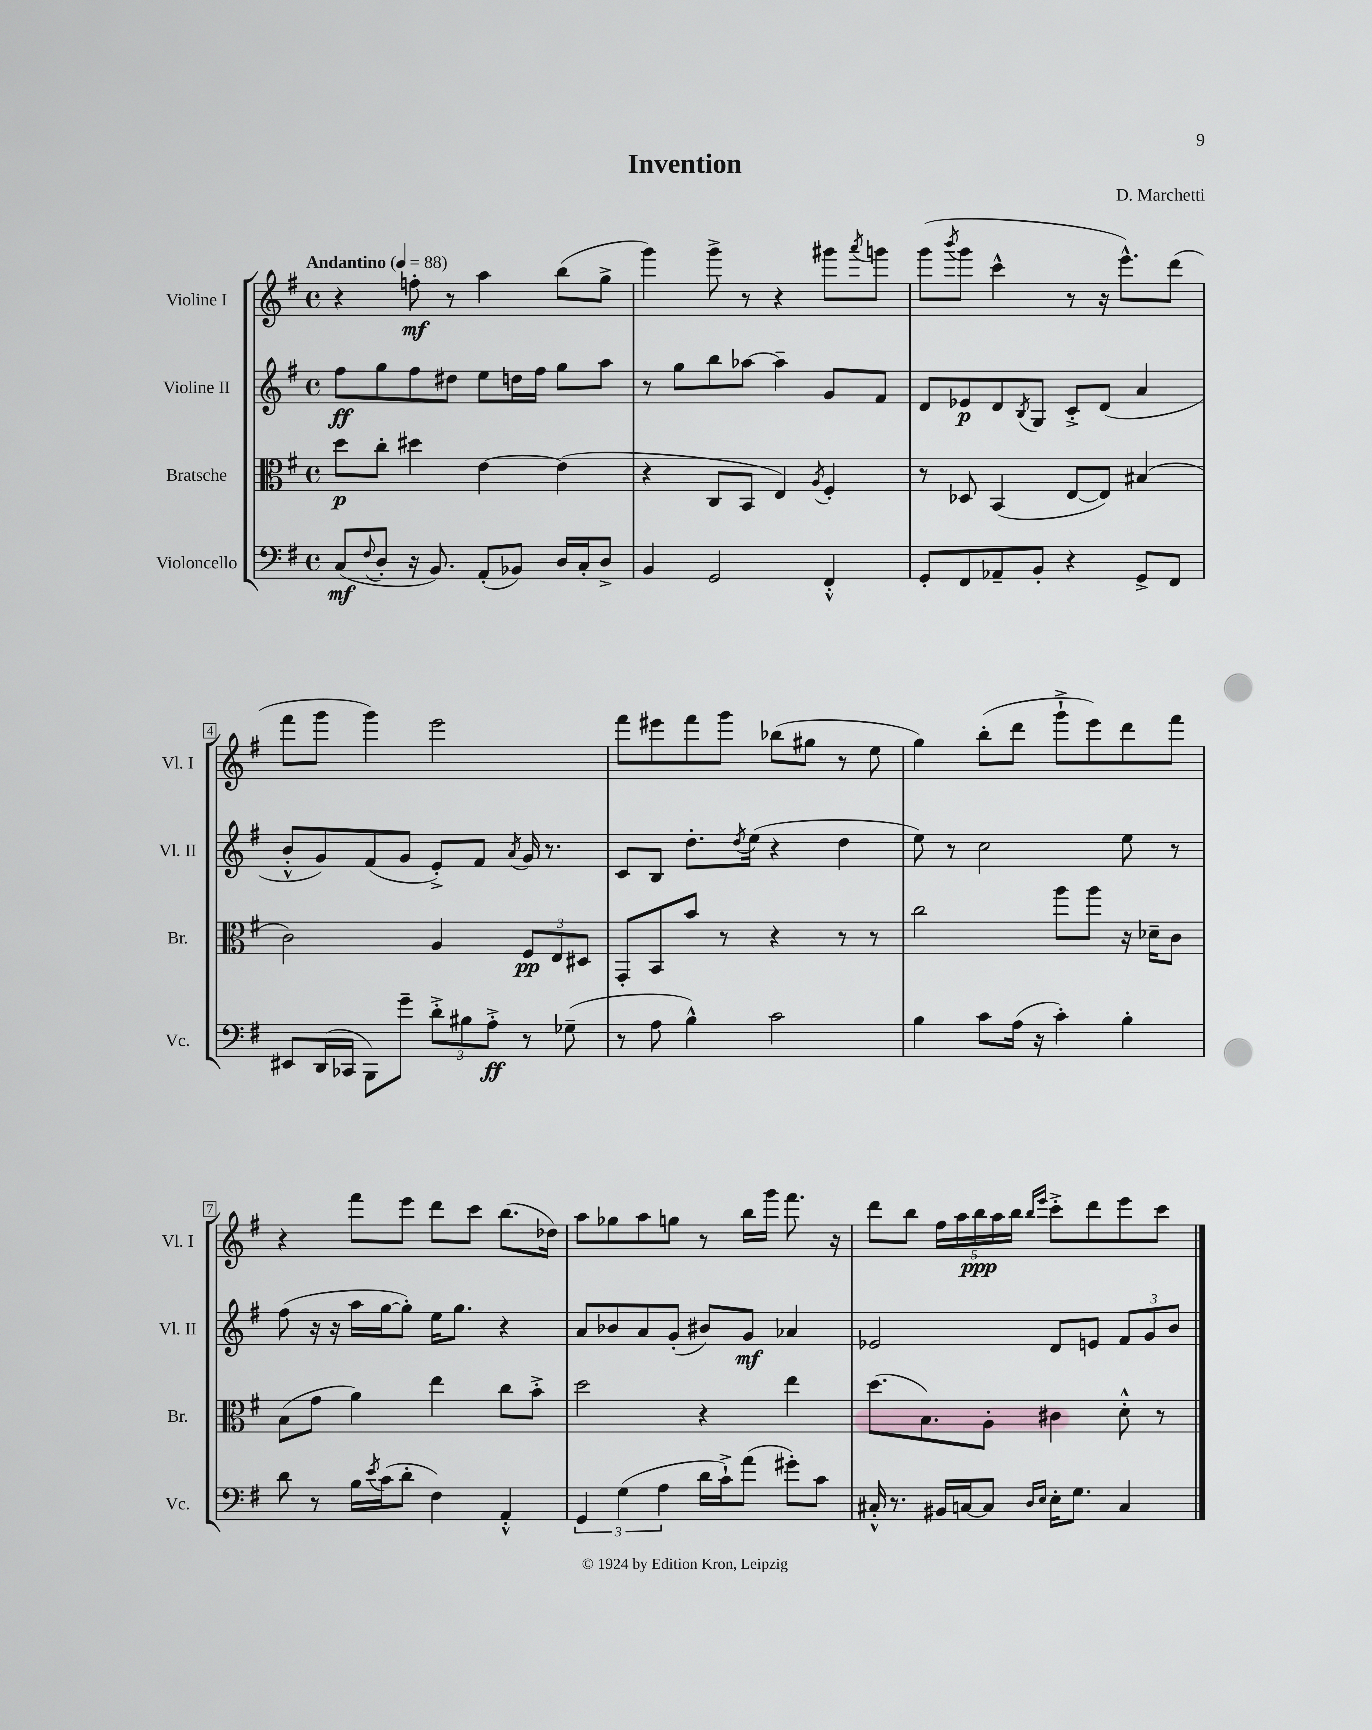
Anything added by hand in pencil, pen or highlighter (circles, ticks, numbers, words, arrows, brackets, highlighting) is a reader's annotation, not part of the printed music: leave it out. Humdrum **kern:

**kern	**dynam	**kern	**dynam	**kern	**dynam	**kern	**dynam
*part4	*part4	*part3	*part3	*part2	*part2	*part1	*part1
*staff4	*staff4	*staff3	*staff3	*staff2	*staff2	*staff1	*staff1
*I"Violoncello	*	*I"Bratsche	*	*I"Violine II	*	*I"Violine I	*
*I'Vc.	*	*I'Br.	*	*I'Vl. II	*	*I'Vl. I	*
*clefF4	*	*clefC3	*	*clefG2	*	*clefG2	*
*k[f#]	*	*k[f#]	*	*k[f#]	*	*k[f#]	*
*M4/4	*	*M4/4	*	*M4/4	*	*M4/4	*
*met(c)	*	*met(c)	*	*met(c)	*	*met(c)	*
*MM88	*	*MM88	*	*MM88	*	*MM88	*
=1	=1	=1	=1	=1	=1	=1	=1
!	!	!	!	!	!	!LO:TX:a:B:t=Andantino	!
(8C/L	mf	8dd\L	p	8ff#\L	ff	4r	.
8qqF#/	.	.	.	.	.	.	.
8D'/J	.	8cc'\J	.	8gg\	.	.	.
16r	.	4dd#X\	.	8ff#\	.	8ffn'\	mf
8.BB/)	.	.	.	.	.	.	.
.	.	.	.	8dd#X\J	.	8r	.
(8AA'/L	.	[4e\	.	8ee\L	.	4aa\	.
8BB-X/J)	.	.	.	16ddn\L	.	.	.
.	.	.	.	16ff#\JJ	.	.	.
16D/LL	.	(4e\]	.	8gg\L	.	(8bb\L	.
16C'/J	.	.	.	.	.	.	.
8D^/J	.	.	.	8aa\J	.	8gg^\J	.
=2	=2	=2	=2	=2	=2	=2	=2
4BB/	.	4r	.	8r	.	4ggg\)	.
.	.	.	.	8gg\L	.	.	.
2GG/	.	8C/L	.	8bb\	.	8ggg^\	.
.	.	8BB/J	.	[8aa-X\J	.	8r	.
.	.	4E/)	.	4aa-~\]	.	4r	.
.	.	8qA/	.	.	.	.	.
4FF#'^^/	.	4F#'/	.	8g/L	.	8ggg#X\L	.
.	.	.	.	.	.	8qaaa/	.
.	.	.	.	8f#/J	.	8gggn\J	.
=3	=3	=3	=3	=3	=3	=3	=3
8GG'/L	.	8r	.	8d/L	.	(8ggg\L	.
.	.	.	.	.	.	8qbbb/	.
8FF#/	.	8D-X/	.	8e-X/	p	8ggg\J	.
8AA-X~/	.	(4BB/	.	8d/	.	4ccc^^\	.
.	.	.	.	8qB/	.	.	.
8BB'/J	.	.	.	8G/J	.	.	.
4r	.	[8E/L	.	8c'^/L	.	8r	.
.	.	8E/J])	.	(8d/J	.	16r	.
.	.	.	.	.	.	8.eee^^\L)	.
8GG^/L	.	(4B#X/	.	4a/	.	.	.
8FF#/J	.	.	.	.	.	(8ddd\J	.
!!LO:LB:g=z
=4	=4	=4	=4	=4	=4	=4	=4
8EE#X/L	.	2c\)	.	8b'^^/L	.	8fff#\L	.
(16DD/L	.	.	.	8g/)	.	8ggg\J	.
16CC-X/JJ	.	.	.	.	.	.	.
8BBB\L)	.	.	.	(8f#/	.	4ggg\)	.
8g~\J	.	.	.	8g/J	.	.	.
12d'^\L	.	4A/	.	8e'^/L)	.	2eee\	.
12B#X\	.	.	.	.	.	.	.
.	.	.	.	8f#/J	.	.	.
12A'^\J	ff	.	.	.	.	.	.
.	.	.	.	8qa/	.	.	.
8r	.	12F#/L	pp	16g/	.	.	.
.	.	.	.	8.r	.	.	.
.	.	12E/	.	.	.	.	.
(8G-X~\	.	.	.	.	.	.	.
.	.	12D#X/J	.	.	.	.	.
=5	=5	=5	=5	=5	=5	=5	=5
8r	.	8GG'/L	.	8c/L	.	8fff#\L	.
8A\	.	8BB/	.	8B/J	.	8eee#X\	.
4B^^\)	.	8b/J	.	8.dd'\L	.	8fff#\	.
.	.	8r	.	.	.	8ggg\J	.
.	.	.	.	8qdd/	.	.	.
.	.	.	.	(16ee\Jk	.	.	.
2c\	.	4r	.	4r	.	(8bb-X\L	.
.	.	.	.	.	.	8gg#X\J	.
.	.	8r	.	4dd\	.	8r	.
.	.	8r	.	.	.	8ee\	.
=6	=6	=6	=6	=6	=6	=6	=6
4B\	.	2cc\	.	8ee\)	.	4gg\)	.
.	.	.	.	8r	.	.	.
8c\L	.	.	.	2cc\	.	(8bb'\L	.
(16A\Jk	.	.	.	.	.	8ddd\J	.
16r	.	.	.	.	.	.	.
4c'\)	.	8aa\L	.	.	.	8ggg`^\L	.
.	.	8aa\J	.	.	.	8eee\)	.
4B'\	.	16r	.	8ee\	.	8ddd\	.
.	.	16d-X~\KL	.	.	.	.	.
.	.	8c\J	.	8r	.	8fff#\J	.
!!LO:LB:g=z
=7	=7	=7	=7	=7	=7	=7	=7
8d\	.	(8B\L	.	(8ff#\	.	4r	.
8r	.	8g\J	.	16r	.	.	.
.	.	.	.	16r	.	.	.
16B\LL	.	4a\)	.	16aa\LL	.	8fff#\L	.
8qe/	.	.	.	.	.	.	.
(16c\J	.	.	.	[16gg\J	.	.	.
8d'\J	.	.	.	8gg'\J])	.	8eee\J	.
4F#\)	.	4ee\	.	16ee\KL	.	8ddd\L	.
.	.	.	.	8.gg\J	.	.	.
.	.	.	.	.	.	8ccc\J	.
4AA'^^/	.	8cc\L	.	4r	.	(8.bb\L	.
.	.	8b'^\J	.	.	.	.	.
.	.	.	.	.	.	16dd-X\Jk)	.
=8	=8	=8	=8	=8	=8	=8	=8
6GG/	.	2dd\	.	8a/L	.	8aa\L	.
.	.	.	.	8b-X/	.	8gg-X\	.
(6G\	.	.	.	.	.	.	.
.	.	.	.	8a/	.	8aa\	.
6A\	.	.	.	.	.	.	.
.	.	.	.	(8g'/J	.	8ggn\J	.
16d\LL	.	4r	.	8b#X/L)	.	8r	.
16c`^\J)	.	.	.	.	.	.	.
(8a\J	.	.	.	8g/J	mf	16bb\LL	.
.	.	.	.	.	.	16ggg\JJ	.
8g#X'\L)	.	4ee\	.	4a-X/	.	8.fff#\	.
8c\J	.	.	.	.	.	.	.
.	.	.	.	.	.	16r	.
=9	=9	=9	=9	=9	=9	=9	=9
16C#X'^^/	.	(8.dd\L	.	2e-X/	.	8ddd\L	.
8.r	.	.	.	.	.	.	.
.	.	.	.	.	.	8bb\J	.
.	.	8.B\)	.	.	.	.	.
16BB#X/LL	.	.	.	.	.	20ff#\LL	.
.	.	.	.	.	.	20aa\	.
[16Cn/J	.	.	.	.	.	.	.
.	.	.	.	.	.	20bb\	ppp
8C/J]	.	8A'\J	.	.	.	.	.
.	.	.	.	.	.	20aa\	.
.	.	.	.	.	.	20bb\JJ	.
16qqD/LL	.	.	.	.	.	16qqbb/LL	.
16qqE/JJ	.	.	.	.	.	16qqeee/JJ	.
16E'\KL	.	4c#X\	.	8d/L	.	8ccc'^\L	.
8.G\J	.	.	.	.	.	.	.
.	.	.	.	8en/J	.	8ddd\	.
4C/	.	8d'^^\	.	12f#/L	.	8eee\	.
.	.	.	.	12g/	.	.	.
.	.	8r	.	.	.	8ccc\J	.
.	.	.	.	12b/J	.	.	.
==	==	==	==	==	==	==	==
*-	*-	*-	*-	*-	*-	*-	*-
